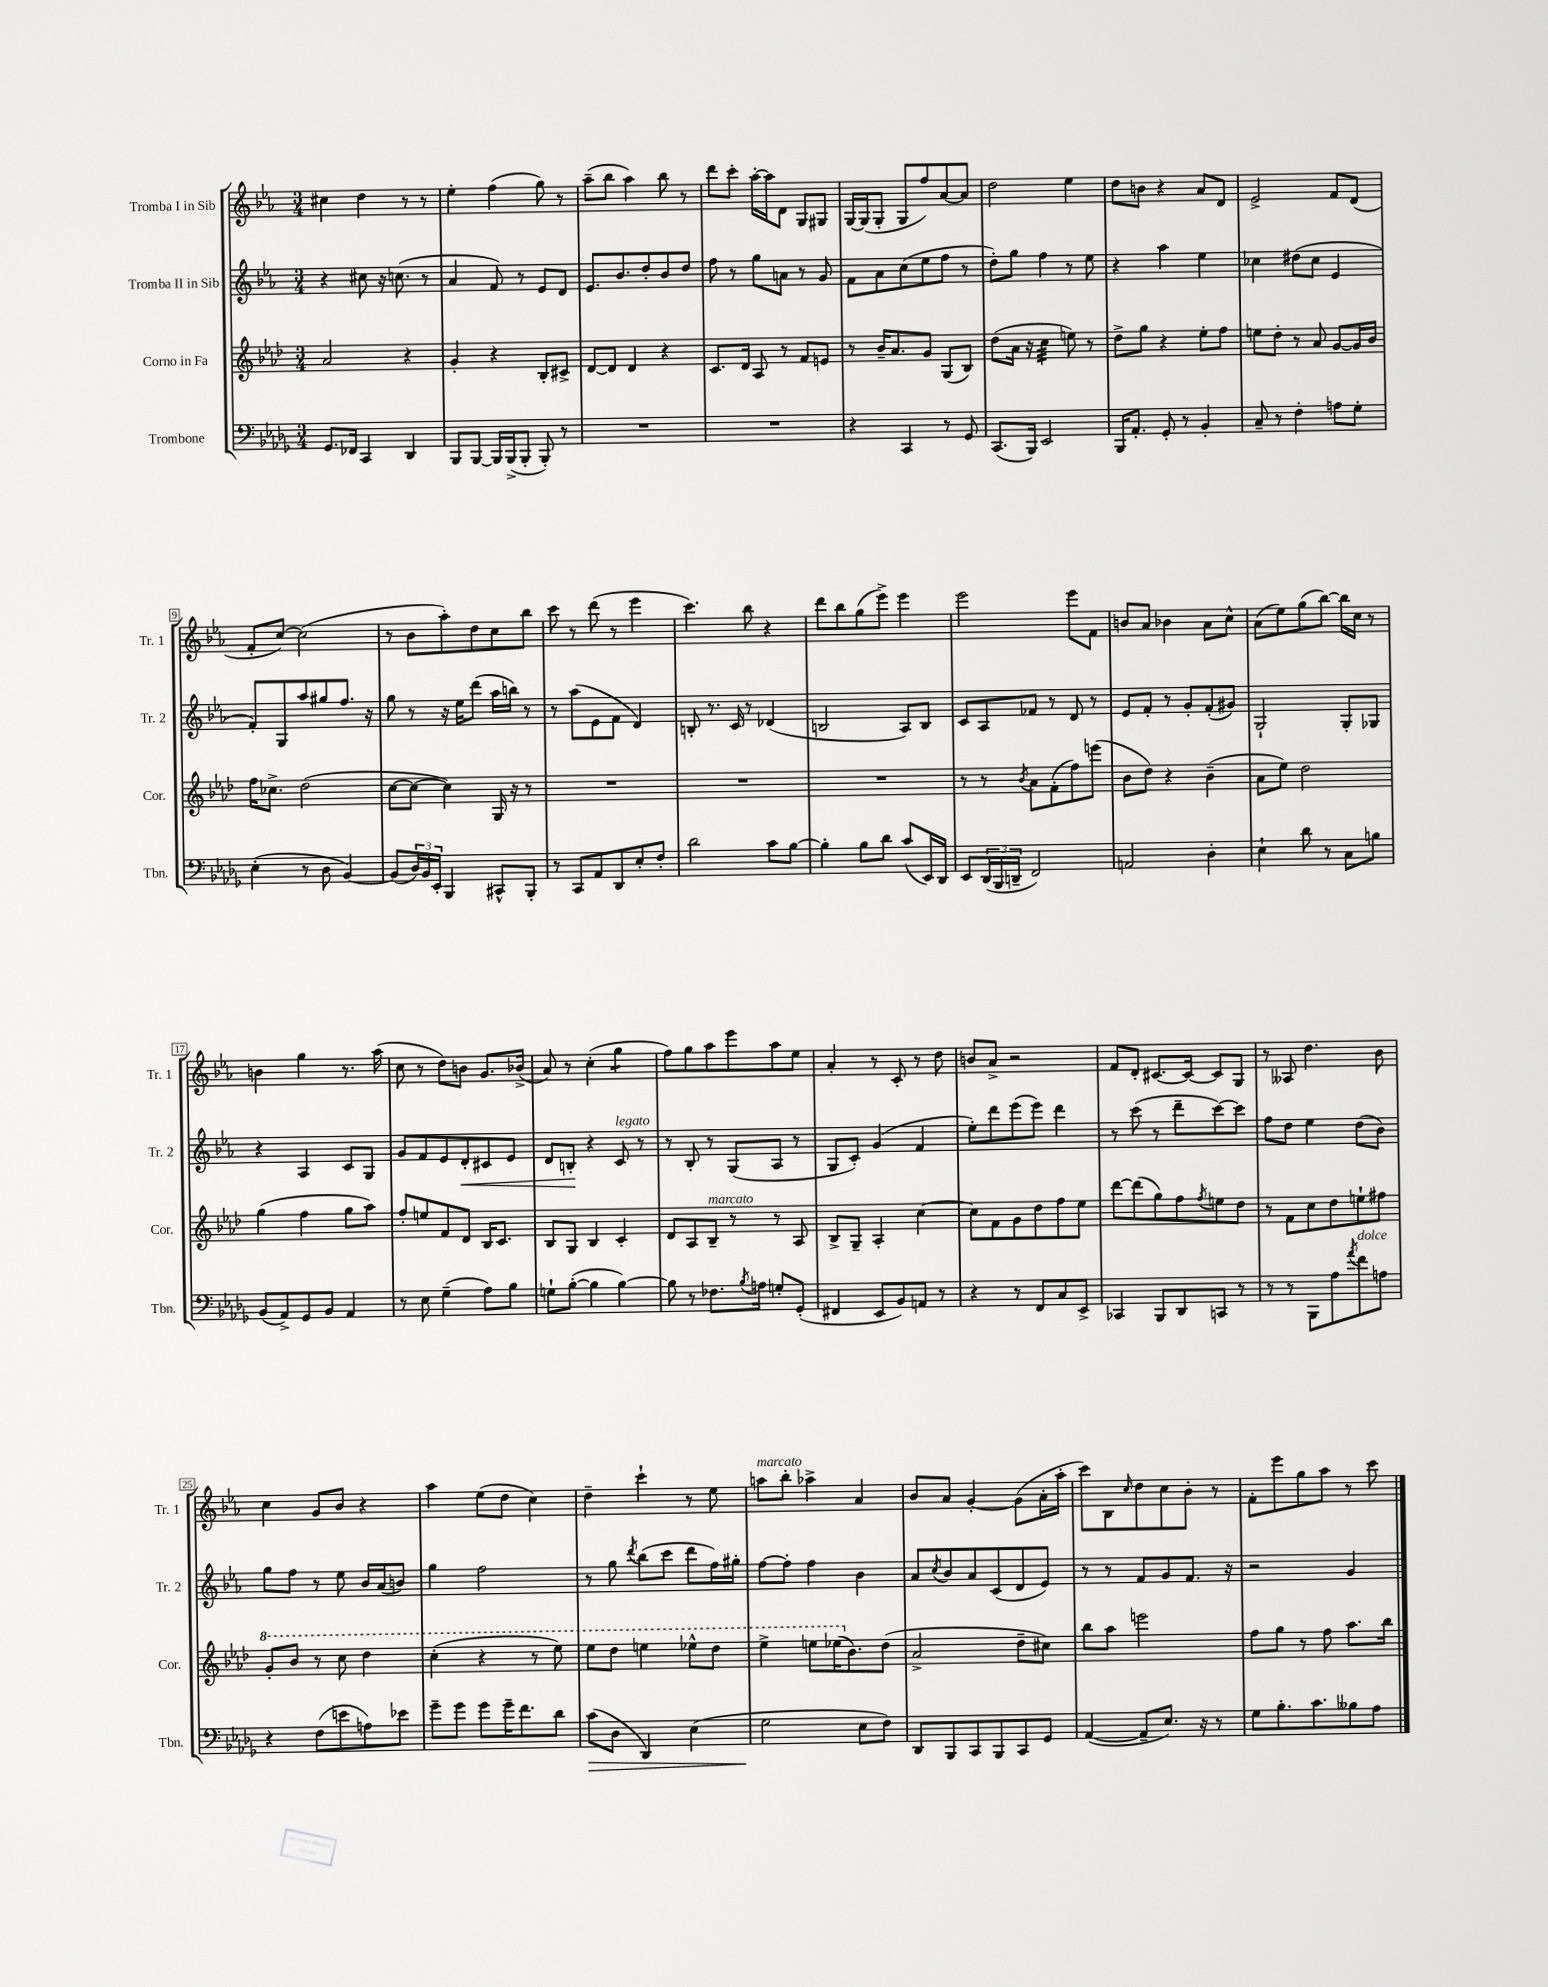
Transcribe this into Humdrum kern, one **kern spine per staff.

**kern	**kern	**kern	**kern
*staff4	*staff3	*staff2	*staff1
*clefF4	*clefG2	*clefG2	*clefG2
*k[b-e-a-d-g-]	*k[b-e-a-d-]	*k[b-e-a-]	*k[b-e-a-]
*M3/4	*M3/4	*M3/4	*M3/4
8.GG-	2a-	4r	4cc#
16FF-	.	.	.
4CC	.	8cc#	4dd
.	.	16r	.
.	.	(8.cc	.
4DD-	4r	.	8r
.	.	8r	8r
=	=	=	=
8BBB-	4g'	4a-	4ee-'
[8BBB-	.	.	.
16BBB-]	4r	8f)	(4ff
(16BBB-^	.	.	.
8BBB-'	.	8r	.
8BBB-')	8B-'	8e-	8gg)
8r	8c#^	8d	8r
=	=	=	=
2.r	[8d-	8.e-	(8aa-~
.	8d-]	.	8bb-
.	.	8.b-	.
.	4d-	.	4aa-)
.	.	8dd'	.
.	4r	8b-	8bb-
.	.	8dd	8r
=	=	=	=
2.r	8.c	8ff	8ddd
.	.	8r	8ccc'
.	16d-	.	.
.	8A-	8gg	[16aa-'
.	.	.	16aa-]
.	8r	8a	8d
.	8f	8r	8G
.	8e	8g	8G#
=	=	=	=
4r	8r	8f	[16G
.	.	.	(16G]
.	16b-~	8a-	8G'
.	8.a-	.	.
4CC	.	(8cc	8G
.	8g	8ee-	8ff)
8r	(8G	8ff	[8a-
8GG-	8B-)	8r	8a-]
=	=	=	=
(8.CC	(8dd-	8dd')	2dd
.	16a-	8gg	.
16BBB-)	16r	.	.
2EE-	4cc	4ff	.
.	8ee)	8r	4ee-
.	8r	8ee-	.
=	=	=	=
16BBB-	8dd-^	4r	8dd
8.AA-'	.	.	.
.	8gg	.	8b
8GG-'	4r	4aa-	4r
8r	.	.	.
4BB-'	8ee-'	4ee-	8a-
.	8ff	.	8d
=	=	=	=
8C~	8ee	4cc-	2e-^
8r	8dd-'	.	.
4F'	8r	(8dd#	.
.	8a-	8cc-	.
8A	[8g	4e-	8f
8G-'	16g]	.	(8d
.	16b-	.	.
=	=	=	=
(4E-'	16ff	8f')	8f'
.	8.cc-^	.	.
.	.	8G	[8cc)
8r	(2dd-	8aa-	(2cc]
8D-	.	8gg#	.
[4BB-)	.	8.ff	.
.	.	16r	.
=	=	=	=
(8BB-]	[8cc	8gg	8r
24D-)	8cc_	8r	8b-
24BB-	.	.	.
24EE-'	.	.	.
4BBB-	4cc])	16r	8aa-')
.	.	16ee-	.
.	.	(8ddd	8dd
8CC#^^	16G	16aa-	8cc
.	16r	16bb)	.
8BBB-'	8r	8r	8bb-
=	=	=	=
8r	2.r	8r	8ccc
8CC	.	(8aa-	8r
8AA-	.	8e-	(8ddd
8DD-	.	8f	8r
8E-'	.	4d)	4eee-
8F'	.	.	.
=	=	=	=
2d-	2.r	8B'	4.ccc)
.	.	8.r	.
.	.	16c	.
.	.	8r	8bb-
8c	.	(4d-	4r
[8B-	.	.	.
=	=	=	=
4B-']	2.r	2B	8ddd
.	.	.	8bb-
8B-	.	.	(8gg
8d-	.	.	8eee-^)
(8c	.	8A-)	4eee-
16EE-)	.	8B	.
16DD-	.	.	.
=	=	=	=
8EE-	8r	8c	2eee-
(24DD-	8r	8A-	.
24BBB-	.	.	.
24DD~	.	.	.
.	8qb-	.	.
2FF)	8a-	8f-	.
.	(8f'	8r	.
.	8ff)	8d	8eee-
.	(8eee	8r	8f
=	=	=	=
2AA	8b-	8e-	8b
.	8dd-)	8f'	8a-
.	4r	8r	4b-
.	.	8g'	.
4D-'	(4b-~	(8f'	8a-
.	.	8g#)	8cc^^
=	=	=	=
4E-`	8a-	2G`	(8a-
.	8ee-)	.	8ee-)
8d-	2dd-	.	(8gg
8r	.	.	[8bb-)
8C	.	8G'	16bb-]
.	.	.	16cc
8B	.	8G-	8r
=	=	=	=
(8BB-	(4gg	4r	4b
8AA-^)	.	.	.
8GG-	4ff	4A-	4gg
8BB-	.	.	.
4AA-	8gg	8c	8.r
.	8aa-)	8G	.
.	.	.	(16aa-
=	=	=	=
8r	8ff'	8g	8cc
8E-	8ee	8f	8r
(4G-~	8f	8e-	8dd)
.	8d-	8d'	8b
8A-)	16B-	8c#	8.g
.	8.c	.	.
8B-	.	8e-	.
.	.	.	(16b-^
=	=	=	=
8G`	8B-	8d	8a-)
([8B-'	8G	8B'	8r
4B-]	4B-	4r	(4cc'
[4B-)	4c'	8c	4gg
.	.	8r	.
=	=	=	=
8B-]	8d-	8r	8ff)
8r	8A-	8B-'	8gg
8.F-	8B-~	8r	8aa-
.	8r	(8G	8eee-
8qB-	.	.	.
16A	.	.	.
8G'	8r	8A-	8aa-
(8GG-'	8A-	8r	8ee-
=	=	=	=
4FF#	8B-^	8G	4a-'
.	8G~	8c')	.
8EE-	4A-'	(4g	8r
8BB-)	.	.	8c'
8AA	[4cc	4f	8r
8r	.	.	8dd
=	=	=	=
4r	8cc]	8ee-')	8b
.	8f	8ddd	8a-^
8r	8g	(8eee-	2r
8FF	8dd-	8eee-)	.
8C	8ff	4ddd	.
8EE-^	8ee-	.	.
=	=	=	=
4CC-	[8ddd-	8r	8f
.	(8ddd-]	(8ccc	8d'
8BBB-	8gg)	8r	[8.c#
8DD-	8ff	8ddd~	.
.	.	.	16c#_
.	8qff	.	.
8CC	8ee	[8ccc)	8c#]
8r	8dd-	8ccc]	8G
=	=	=	=
8r	8r	8ff	8r
8r	8f	8dd	8A--
8BBB-	8cc	4ee-	4.dd
8A-	8dd-	.	.
8qa-	.	.	.
8f	8ee`	(8dd	.
8A	8ff#	8b-)	8b-
=	=	=	=
4r	8gg'	8gg	4cc
.	8bb-	8ff	.
(8F	8r	8r	8g
8e	8ccc	8ee-	8b-
8A)	4ddd-	16b-	4r
.	.	(16a-	.
8e-	.	8b)	.
=	=	=	=
8g-~	(4ccc'	4gg	4aa-
8g-	.	.	.
8g-	4r	2ff	(8ee-
16g-~	.	.	8dd
8.f	.	.	.
.	8r	.	4cc)
8d-	8eee-)	.	.
=	=	=	=
(8c	8eee-	8r	4dd~
8D-	8ddd-	8gg	.
.	.	8qddd	.
4DD-)	4eee	(8bb-	4ccc`
.	.	8ccc	.
(4E-	8eee-^^	8ddd	8r
.	8ddd-	16ff)	8ee-
.	.	16gg#'	.
=	=	=	=
2G-	4eee-^	[8ff	8aa
.	.	8ff']	8bb-'
.	8eee	4ff	4aa-^
.	(16eee-	.	.
.	8.b-)	.	.
8E-	.	4b-	4a-
8F)	(8dd-	.	.
=	=	=	=
8DD-	2a-^	8a-	8b-
.	.	8qcc	.
8BBB-	.	8b-	8a-
8CC	.	8a-	[4g'
8BBB-	.	(8c	.
8CC	8dd-~	8d	(8g]
8GG-	8cc#)	8e-)	16a-'
.	.	.	16aa-'
=	=	=	=
([4AA-	8bb-	8r	8ccc)
.	8aa-	8r	8B-
.	.	.	16qqcc
8AA-~]	2eee	8f	8dd
8.E-)	.	8g	8cc
.	.	8.f	8b-'
16r	.	.	.
8r	.	.	8r
.	.	16r	.
=	=	=	=
8G-	8ff	2r	8f'
8.B-'	8gg	.	8eee-
.	8r	.	8gg
8.c	.	.	.
.	8ff	.	8aa-
8B--	8.aa-	4g	8r
8A-	.	.	8ccc
.	16bb-	.	.
==	==	==	==
*-	*-	*-	*-
